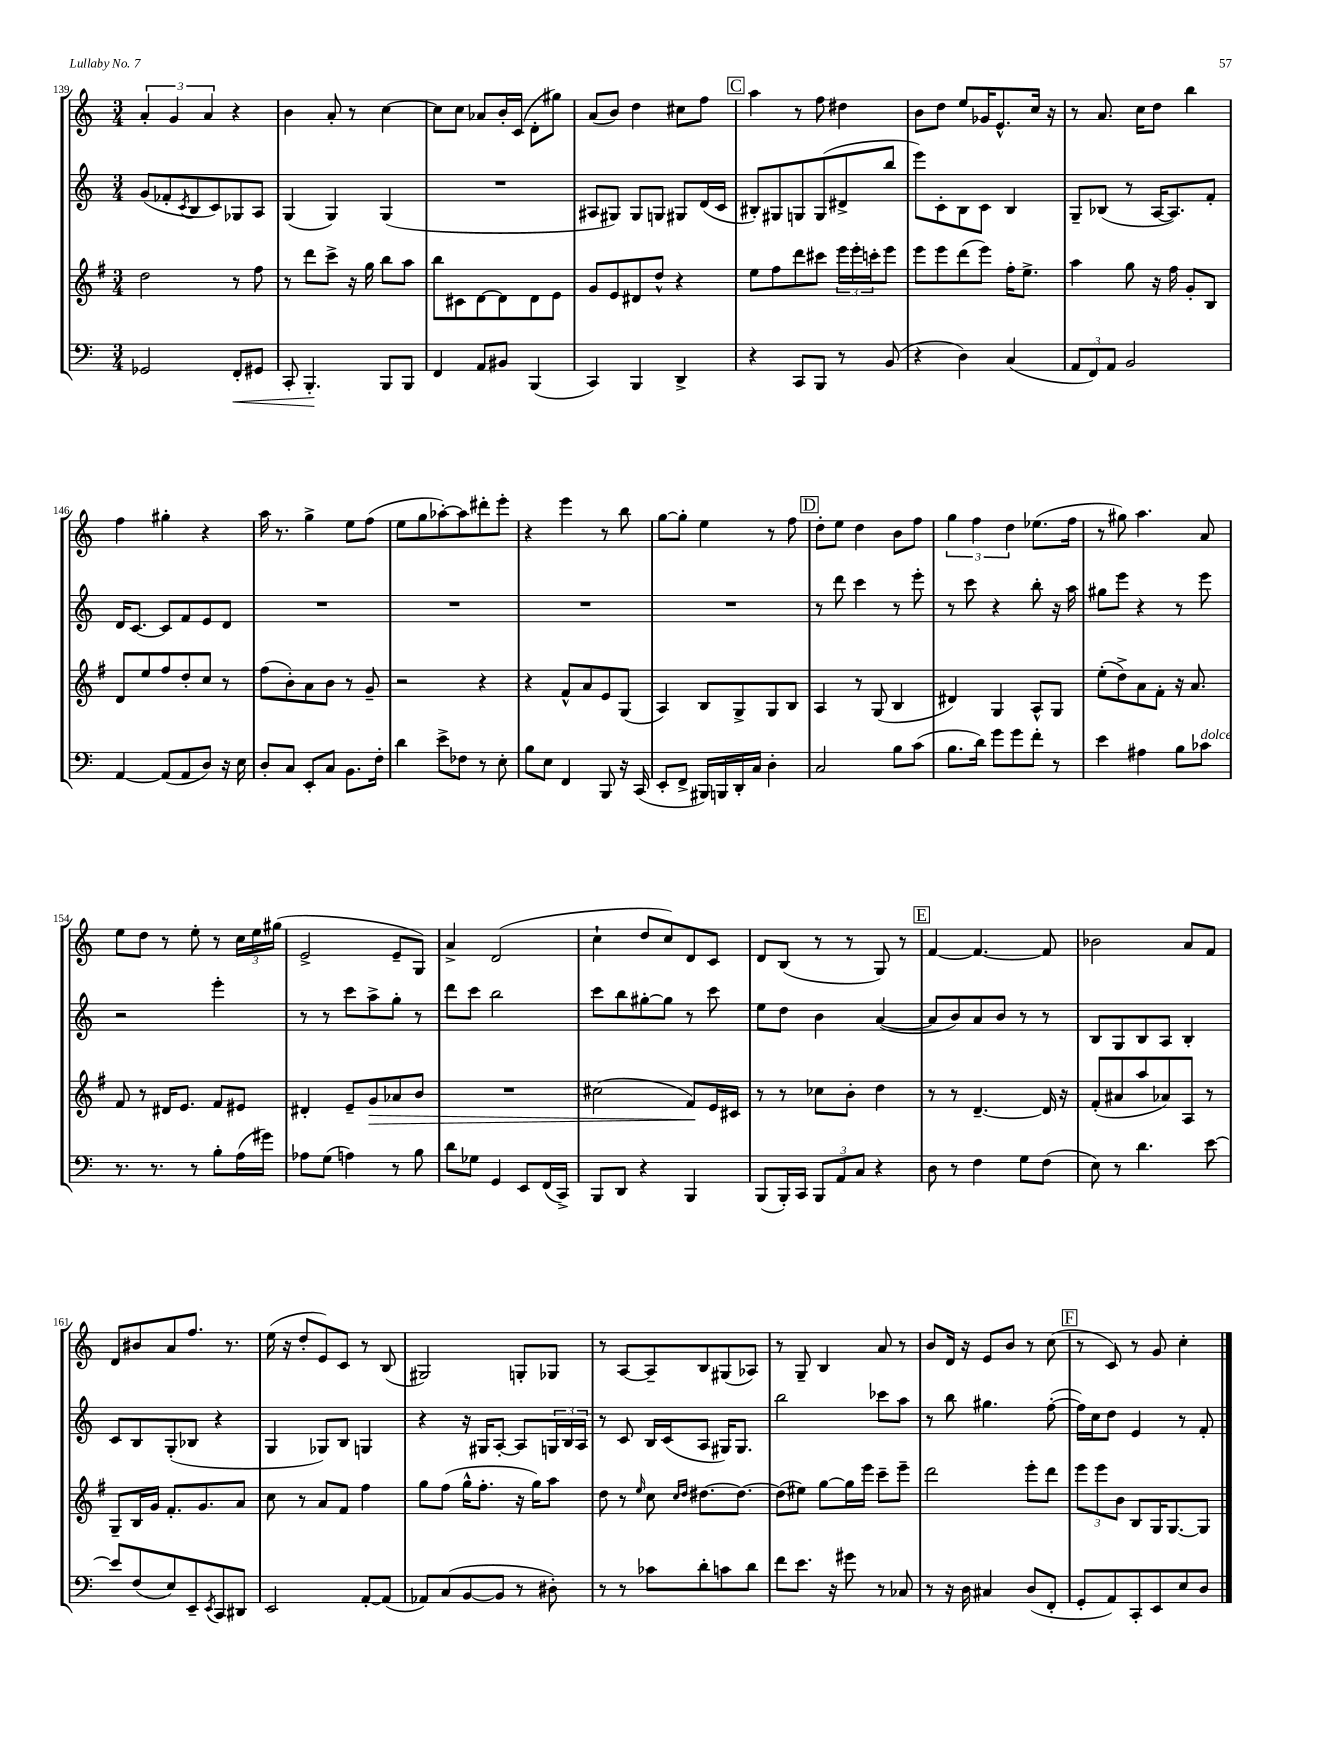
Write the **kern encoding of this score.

**kern	**kern	**kern	**kern
*staff4	*staff3	*staff2	*staff1
*clefF4	*clefG2	*clefG2	*clefG2
*k[]	*k[f#]	*k[]	*k[]
*M3/4	*M3/4	*M3/4	*M3/4
2GG-/	2dd\	(8g/L	6a'/
.	.	8f-'/	.
.	.	.	6g/
.	.	8qc/	.
.	.	8B/	.
.	.	.	6a/
.	.	8c/)	.
8FF'/L	8r	8G-/	4r
8GG#/J	8ff#\	8A/J	.
=	=	=	=
8CC'/	8r	(4G/	4b\
4.BBB'/	8ddd\L	.	.
.	8ccc^\J	4G/)	8a'/
.	16r	.	8r
.	16gg\	.	.
8BBB/L	8bb\L	(4G/	[4cc\
8BBB/J	8aa\J	.	.
=	=	=	=
4FF/	8bb\L	2.r	8cc\]L
.	8c#\	.	8cc\J
8AA/L	[8d\	.	8a-/L
8BB#/J	8d\]	.	16b'/L
.	.	.	(16c/JJ
(4BBB/	8d\	.	8d'\L
.	8e\J	.	8gg#\J)
=	=	=	=
4CC/)	8g/L	8A#/L	(8a/L
.	8e/	8G#/J)	8b/J)
4BBB/	8d#/	8G#/L	4dd\
.	8dd^^/J	8G/J	.
4DD^/	4r	8G#/L	8cc#\L
.	.	(16d/L	8ff\J
.	.	16c/JJ	.
=	=	=	=
4r	8ee\L	8B#'/L)	4aa\
.	8ff#\	8G#/	.
8CC/L	8ddd\	8G/	8r
8BBB/J	8ccc#\J	(8G/	8ff\
8r	24eee\LL	8d#^/	4dd#\
.	24eee'\	.	.
.	24ccc'\J	.	.
(8BB/	8eee\J	8bb/J	.
=	=	=	=
4r	8eee\L	8eee\L)	8b\L
.	8eee\	8c'\	8dd\J
4D\)	(8ddd\	8B\	8ee/L
.	8eee\J)	8c\J	16g-/K
.	.	.	8.e^^/
(4C/	16ff#'\LK	4B/	.
.	8.ee^\J	.	.
.	.	.	16cc/Jk
.	.	.	16r
=	=	=	=
12AA/L	4aa\	8G~/L	8r
12FF/)	.	.	.
.	.	(8B-/J	8.a/
12AA/J	.	.	.
2BB/	8gg\	8r	.
.	.	.	16cc\LK
.	16r	[16A/LK	8dd\J
.	16ff#\	8.A/])	.
.	8g'/L	.	4bb\
.	8B/J	8f'/J	.
=	=	=	=
[4AA/	8d/L	16d/LK	4ff\
.	.	[8.c/J	.
.	8ee/	.	.
(8AA/]L	8ff#/	8c/]L	4gg#'\
8AA/	8dd'/	8f/	.
8D/J)	8cc/J	8e/	4r
16r	8r	8d/J	.
16E\	.	.	.
=	=	=	=
8D'/L	(8ff#\L	2.r	16aa\
.	.	.	8.r
8C/J	8b'\)	.	.
8EE'/L	8a\	.	4gg^\
8C/J	8b\J	.	.
8.BB\L	8r	.	8ee\L
.	8g~/	.	(8ff\J
16F'\Jk	.	.	.
=	=	=	=
4d\	2r	2.r	8ee\L
.	.	.	8gg\
8e^\L	.	.	[8aa-'\)
8F-\J	.	.	8aa-\]
8r	4r	.	8ddd#'\
8E'\	.	.	8eee'\J
=	=	=	=
8B\L	4r	2.r	4r
8E\J	.	.	.
4FF/	8f#^^/L	.	4eee\
.	8a/	.	.
8BBB/	8e/	.	8r
16r	(8G/J	.	8bb\
(16CC/	.	.	.
=	=	=	=
8EE'/L	4A/)	2.r	[8gg\L
8FF^/J	.	.	8gg'\]J
16BBB#/LL)	8B/L	.	4ee\
16BBB/	.	.	.
16DD'/	8G^/	.	.
16C/JJ	.	.	.
4D'\	8G/	.	8r
.	8B/J	.	8ff\
=	=	=	=
2C/	4A/	8r	8dd'\L
.	.	8ddd\	8ee\J
.	8r	4ccc\	4dd\
.	(8G/	.	.
8B\L	4B/	8r	8b\L
(8c\J	.	8eee'\	8ff\J
=	=	=	=
8.B\L	4d#/)	8r	6gg\
.	.	8ccc\	.
.	.	.	6ff\
16d\Jk)	.	.	.
8g\L	4G/	4r	.
.	.	.	6dd\
8g\	.	.	.
8f'\J	8A^^/L	8bb'\	(8.ee-\L
8r	8G/J	16r	.
.	.	16aa\	16ff\Jk
=	=	=	=
4e\	(8ee'\L	8gg#\L	8r
.	8dd^\)	8eee\J	8gg#\)
4A#\	8a\	4r	4.aa\
.	8f#'\J	.	.
8B\L	16r	8r	.
.	8.a/	.	.
8c-\J	.	8eee\	8a/
=	=	=	=
8.r	8f#/	2r	8ee\L
.	8r	.	8dd\J
8.r	.	.	.
.	16d#/LK	.	8r
.	8.e/J	.	.
8r	.	.	8ee'\
8B'\L	8f#/L	4eee'\	8r
(16A\L	8e#/J	.	24cc\LL
.	.	.	24ee\
16g#\JJ)	.	.	.
.	.	.	(24gg#\JJ
=	=	=	=
8A-\L	4d#'/	8r	2e^/
(8G\J	.	8r	.
4A\)	8e~/L	8ccc\L	.
.	8g/	8aa^\	.
8r	8a-/	8gg'\J	8e~/L
8B\	8b/J	8r	8G/J)
=	=	=	=
8d\L	2.r	8ddd\L	4a^/
8G-\J	.	8ccc\J	.
4GG/	.	2bb\	(2d/
8EE/L	.	.	.
(16FF/L	.	.	.
16CC^/JJ)	.	.	.
=	=	=	=
8BBB/L	(2cc#\	8ccc\L	4cc`\
8DD/J	.	8bb\	.
4r	.	[8gg#'\	8dd/L
.	.	8gg#\]J	8cc/)
4BBB/	8f#/L)	8r	8d/
.	16e/L	8ccc\	8c/J
.	16c#/JJ	.	.
=	=	=	=
(8BBB/L	8r	8ee\L	8d/L
16BBB'/L)	8r	8dd\J	(8B/J
16CC/JJ	.	.	.
12BBB/L	8cc-\L	4b\	8r
12AA/	.	.	.
.	8b'\J	.	8r
12C/J	.	.	.
4r	4dd\	([4a/	8G/)
.	.	.	8r
=	=	=	=
8D\	8r	8a/]L	[4f/
8r	8r	8b/)	.
4F\	[4.d~/	8a/	4.f/_
.	.	8b/J	.
8G\L	.	8r	.
(8F\J	16d/]	8r	8f/]
.	16r	.	.
=	=	=	=
8E\)	(8f#'/L	8B/L	2b-\
8r	8a#/	8G/	.
4.d\	8aa/	8B/	.
.	8a-/)	8A/J	.
.	8A/J	4B'/	8a/L
[8e\	8r	.	8f/J
=	=	=	=
8e/]L	8G~/L	8c/L	8d/L
(8F/	16B/L	8B/	8b#/
.	16g/JJ	.	.
8E/)	8.f#'/L	(8G'/	8a/
8EE~/	.	8B-/J	8.ff/J
.	8.g/	.	.
8qEE/	.	.	.
8CC/	.	4r	.
.	.	.	8.r
8DD#/J	8a/J	.	.
=	=	=	=
2EE/	8cc\	4G/	(16ee\
.	.	.	16r
.	8r	.	8dd'/L
.	8a/L	8G-/L)	8e/)
.	8f#/J	8B/J	8c/J
[8AA'/L	4ff#\	4G/	8r
(8AA/]J	.	.	(8B/
=	=	=	=
8AA-/L)	8gg\L	4r	2G#/)
(8C/	(8ff#\J	.	.
[8BB/	16gg^^\LK	16r	.
.	8.ff#'\J	16G#/LK	.
8BB/]J	.	[8A'/J	.
8r	16r	8A/]L	8G'/L
.	16gg\LK)	.	.
8D#'\)	8aa\J	24G/L	8G-/J
.	.	24B/	.
.	.	24A/JJ	.
=	=	=	=
8r	8dd\	8r	8r
8r	8r	8c/	[8A/L
.	16qqee/	.	.
8c-\L	8cc\	16B/LL	8A~/]
.	.	(16c/J	.
.	16qqcc/LL	.	.
.	16qqdd/JJ	.	.
8d'\	[8.dd#\L	8A/J	8B/
8c\	.	16G#/LK)	(8G#/
.	8.dd#\_J	8.G#/J	.
8d\J	.	.	8A-/J)
=	=	=	=
8f\L	(8dd#\]L	2bb\	8r
8.e\J	8ee#\J)	.	8G~/
.	[8gg\L	.	4B/
16r	.	.	.
8g#\	16gg\]L	.	.
.	16eee\JJ	.	.
8r	8ccc~\L	8ccc-\L	8a/
8C-/	8eee~\J	8aa\J	8r
=	=	=	=
8r	2ddd\	8r	8b/L
16r	.	8bb\	16d/Jk
16D\	.	.	16r
4C#/	.	4.gg#\	8e/L
.	.	.	8b/J
(8D/L	8eee'\L	.	8r
8FF'/J	8ddd\J	([8ff'\	(8cc\
=	=	=	=
8GG'/L	12eee\L	16ff\]LL)	8r
.	.	16cc\J	.
.	12eee\	.	.
8AA/)	.	8dd\J	8c/)
.	12b\J	.	.
8CC'/	8B/L	4e/	8r
8EE/	16G/K	.	8g/
.	[8.G/	.	.
8E/	.	8r	4cc'\
8D/J	8G/]J	8f'/	.
==	==	==	==
*-	*-	*-	*-
